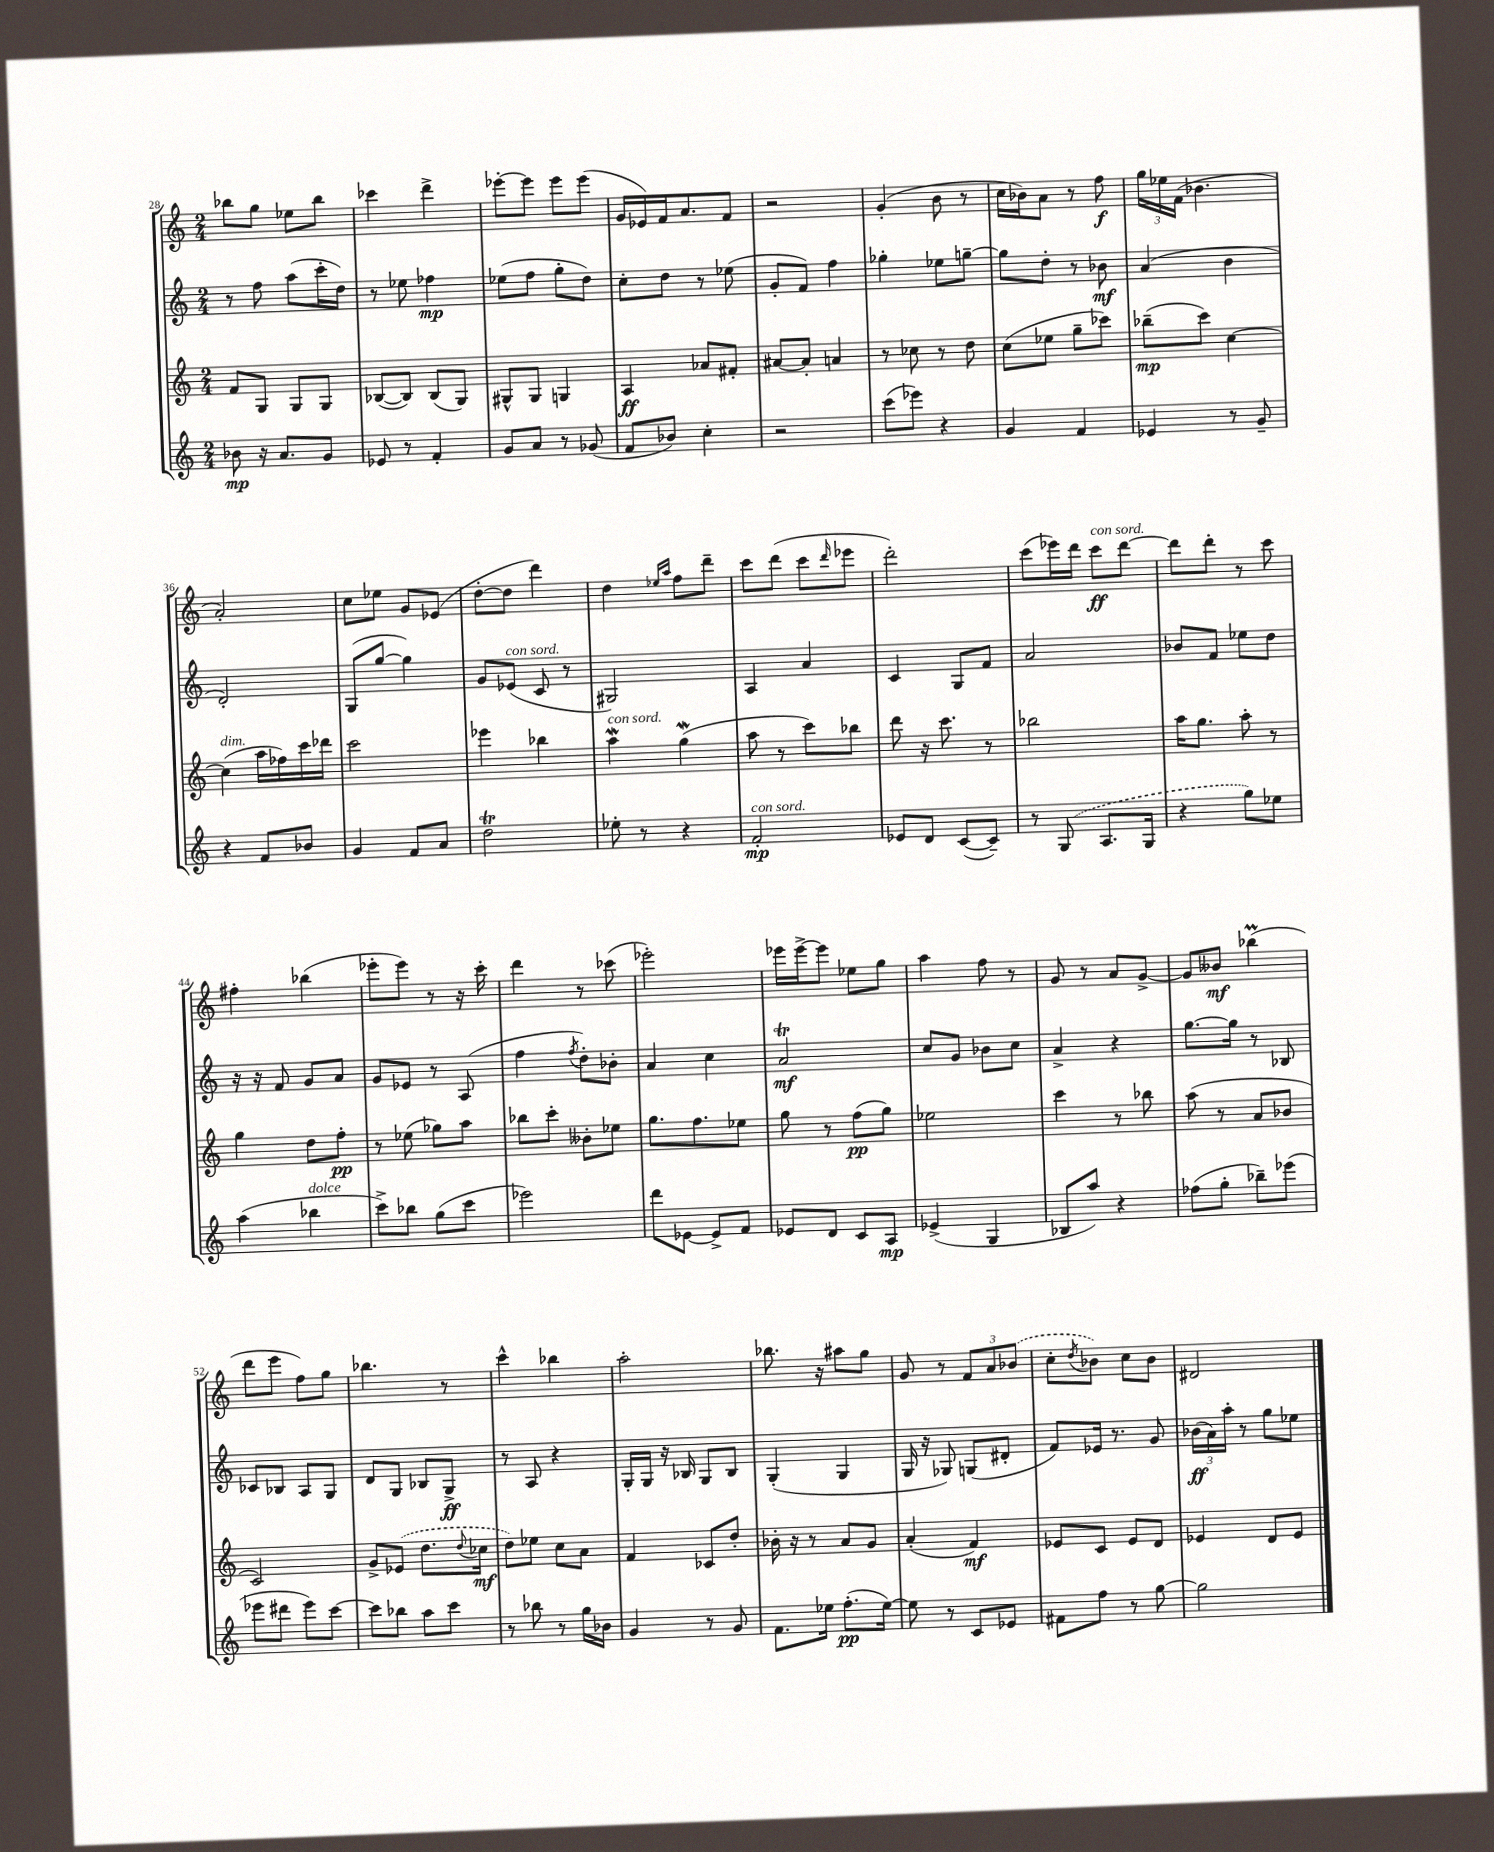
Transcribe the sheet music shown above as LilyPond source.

<<
\new StaffGroup <<
\new Staff = "s0" {
    \clef treble \key c \major \numericTimeSignature \time 2/4
    bes''8 g''8 ees''8 bes''8 |
    ces'''4 d'''4-> |
    ees'''8~-. ees'''8 ees'''8 ees'''8( |
    g'16 ees'16) f'16 a'8. f'8 |
    r2 |
    g'4-.( b'8 r8 |
    c''16 bes'16) a'8 r8 f''8\f |
    \tuplet 3/2 { g''16 ees''16 f'16( } bes'4. |
    a'2-.) |
    c''8 ees''8 g'8 ees'8( |
    d''8~-. d''8 d'''4) |
    d''4 \grace { ees''16 a''16 } f''8 d'''8-- |
    c'''8 d'''8( c'''8 \grace { d'''16 } ees'''8 |
    d'''2-.) |
    c'''8( ees'''16) d'''16 c'''8\ff^\markup { \italic "con sord." } d'''8~ |
    d'''8 d'''8-. r8 c'''8 |
    fis''4-. bes''4( |
    ees'''8-. ees'''8) r8 r16 c'''16-. |
    d'''4 r8 ces'''8( |
    ees'''2-.) |
    ees'''16 ees'''16~-> ees'''8 ees''8 g''8 |
    a''4 f''8 r8 |
    g'8 r8 a'8 g'8~-> |
    g'8 beses'8\mf bes''4\prall( |
    d'''8 e'''8 f''8) g''8 |
    bes''4. r8 |
    c'''4-^ bes''4 |
    a''2-. |
    bes''8. r16 ais''8 g''8 |
    g'8 r8 \tuplet 3/2 { f'8 a'8 \once \slurDashed bes'8( } |
    c''8-. \acciaccatura { d''8 } bes'8) c''8 bes'8 |
    dis'2 \bar "|." |
}
\new Staff = "s1" {
    \clef treble \key c \major \numericTimeSignature \time 2/4
    r8 f''8 a''8( c'''16-. d''16) |
    r8 ees''8 fes''4\mp |
    ees''8( f''8 g''8-. d''8) |
    c''8-. d''8 r8 ees''8( |
    g'8-. f'8) f''4 |
    ges''4-. ees''8 g''8~-- |
    g''8 d''8-. r8 bes'8\mf |
    a'4( b'4 |
    d'2-.) |
    g8( g''8~ g''4) |
    g'8 ees'8^\markup { \italic "con sord." }( c'8 r8 |
    gis2) |
    a4 a'4 |
    c'4 g8 f'8 |
    a'2 |
    bes'8 f'8 ees''8 d''8 |
    r16 r16 f'8 g'8 a'8 |
    g'8 ees'8 r8 a8( |
    f''4 \acciaccatura { f''8 } d''8-.) bes'8-. |
    a'4 c''4 |
    a'2\trill\mf |
    c''8 g'8 bes'8 c''8 |
    a'4-> r4 |
    g''8.~ g''16 r8 bes8 |
    ces'8 bes8 a8 g8 |
    d'8 g8 bes8 g8->\ff |
    r8 a8 r4 |
    g16-. g16 r16 bes16 g8 bes8 |
    g4-.( g4 |
    g16 r16 ges8) g8( dis'8-. |
    f'8) ees'16 r8. g'8 |
    \tuplet 3/2 { bes'16\ff( a'16) a''16-. } r8 g''8 ees''8 \bar "|." |
}
\new Staff = "s2" {
    \clef treble \key c \major \numericTimeSignature \time 2/4
    f'8 g8 g8 g8 |
    bes8~( bes8) bes8( g8) |
    gis8-^ gis8 g4 |
    a4\ff aes'8 fis'8-. |
    ais'8~ ais'8-. a'4 |
    r8 ces''8 r8 d''8 |
    c''8( ees''8 g''8-- ces'''8) |
    bes''8--\mp( c'''8) c''4~ |
    c''4^\markup { \italic "dim." }( a''16 fes''16) c'''16 des'''16 |
    c'''2 |
    ees'''4 bes''4 |
    a''4\mordent^\markup { \italic "con sord." } g''4\mordent( |
    a''8 r8 c'''8) bes''8 |
    d'''8 r16 c'''8. r8 |
    bes''2 |
    a''16 g''8. a''8-. r8 |
    g''4 d''8 f''8-.\pp |
    r8 ees''8( ges''8) a''8 |
    bes''8 c'''8-. beses'8-. ees''8 |
    g''8. f''8. ees''8 |
    g''8 r8 f''8\pp( g''8) |
    ees''2 |
    c'''4 r8 bes''8 |
    a''8( r8 a'8 bes'8 |
    c'2) |
    g'8-> \once \slurDashed ees'8( d''8. \appoggiatura { d''8 } ces''16\mf |
    d''8) ees''8 c''8 a'8 |
    f'4 ces'8 d''8-. |
    bes'16-. r16 r8 a'8 g'8 |
    a'4-.( f'4\mf) |
    ees'8 c'8 ees'8 d'8 |
    ees'4 d'8 ees'8 \bar "|." |
}
\new Staff = "s3" {
    \clef treble \key c \major \numericTimeSignature \time 2/4
    bes'8\mp r16 a'8. g'8 |
    ees'8 r8 f'4-. |
    g'8 a'8 r8 ges'8( |
    f'8 bes'8) c''4-. |
    r2 |
    c'''8( ees'''8) r4 |
    g'4 f'4 |
    ees'4 r8 g'8-- |
    r4 f'8 bes'8 |
    g'4 f'8 a'8 |
    d''2\trill |
    ees''8-. r8 r4 |
    f'2-.\mp^\markup { \italic "con sord." } |
    ees'8 d'8 c'8~( c'8--) |
    r8 \once \slurDashed g8( a8. g16 |
    r4 g''8) ees''8 |
    a''4( bes''4^\markup { \italic "dolce" } |
    c'''8->) bes''8 g''8( c'''8 |
    ees'''2) |
    d'''8 ees'8~ ees'8-> f'8 |
    ees'8 d'8 c'8 a8\mp |
    ees'4->( g4 |
    bes8 a''8) r4 |
    fes''8( g''8-. bes''8--) ees'''8( |
    ees'''8 dis'''8 ees'''8) c'''8~ |
    c'''8 bes''8 a''8 c'''8 |
    r8 bes''8 r8 g''16 bes'16 |
    g'4 r8 g'8 |
    f'8. ees''16 f''8.-.\pp( ees''16~) |
    ees''8 r8 c'8 ees'8 |
    fis'8 f''8 r8 g''8~ |
    g''2 \bar "|." |
}
>>
>>
\layout { \context { \Score currentBarNumber = #28 } }
